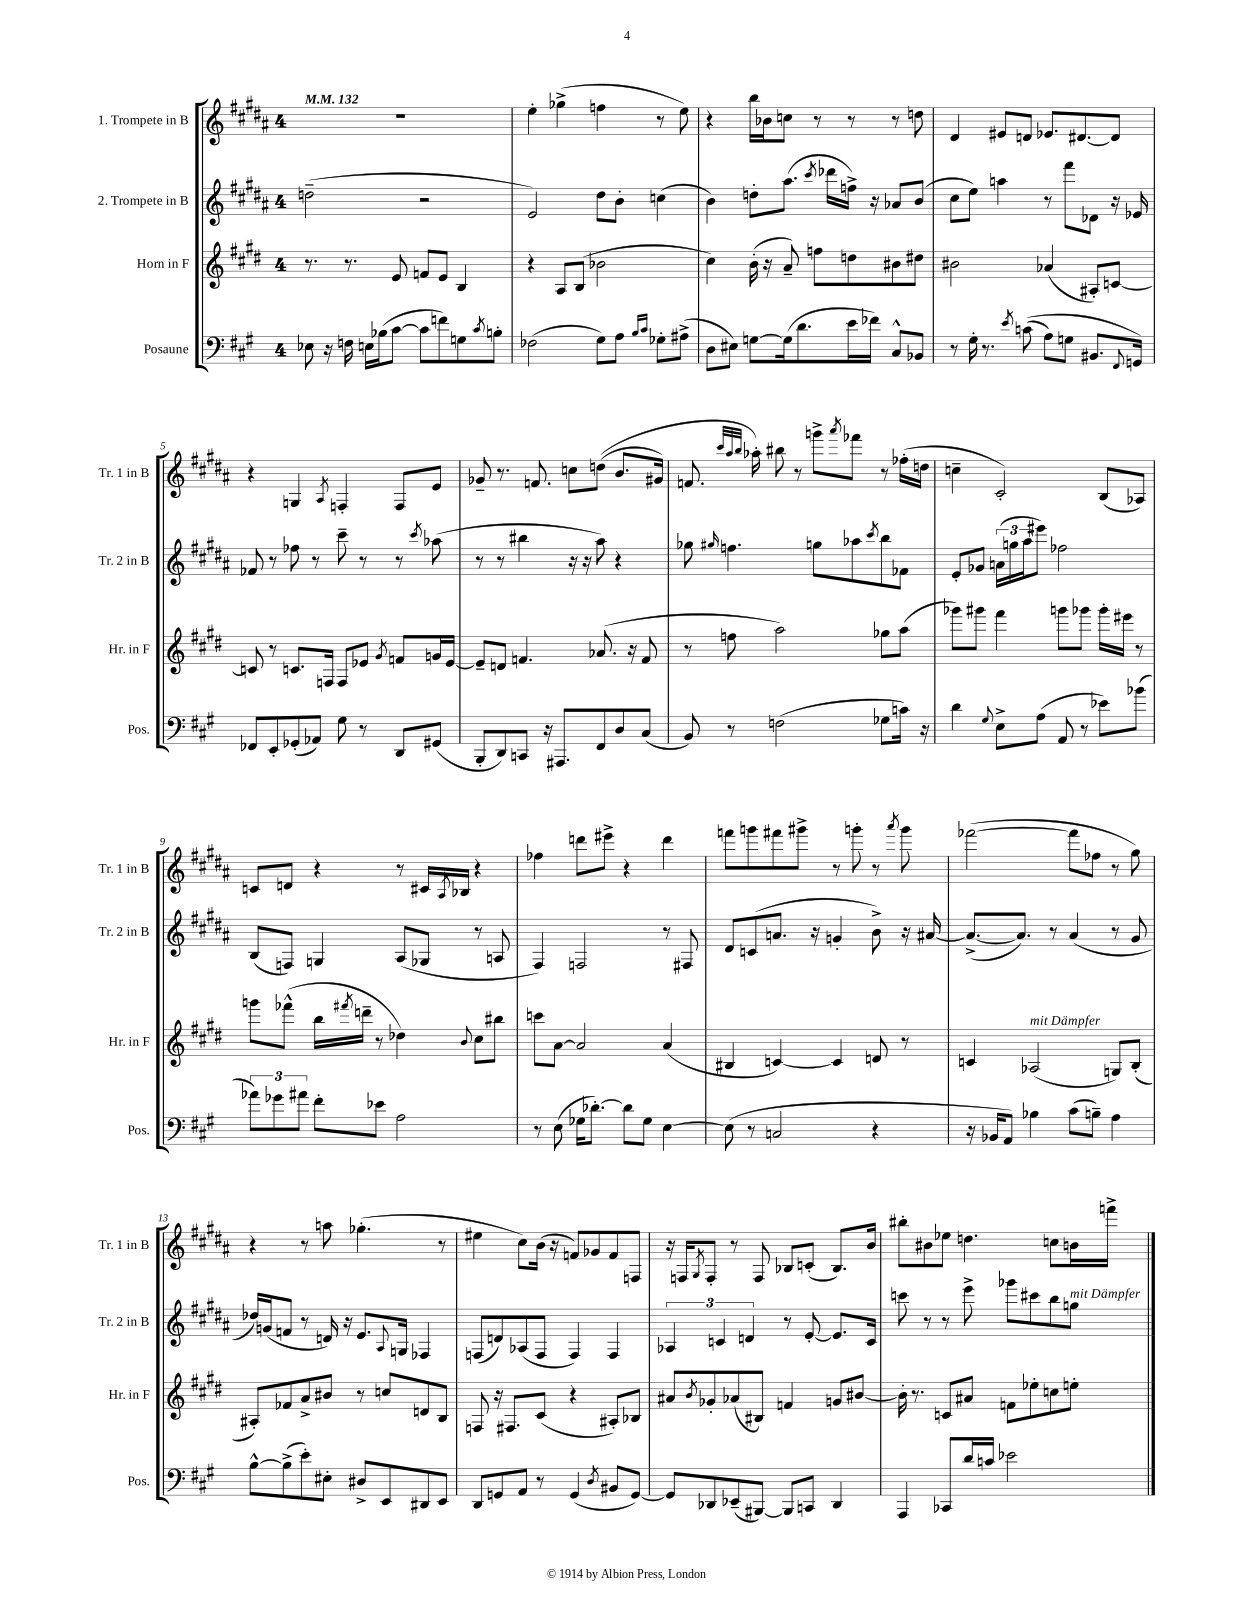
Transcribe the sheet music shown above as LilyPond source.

<<
\new StaffGroup <<
\new Staff = "s0" \with { instrumentName = "1. Trompete in B" shortInstrumentName = "Tr. 1 in B" } {
    \clef treble \key b \major \once \override Staff.TimeSignature.style = #'single-digit \time 4/4 \tempo 4 = 132
    R1 |
    e''4-. ges''4->( f''4 r8 e''8) |
    r4 b''16 bes'16 c''8 r8 r8 r8 d''8 |
    dis'4 eis'8 d'8 ees'8. dis'8.~ dis'8 |
    r4 g4 \acciaccatura { ais8 } f4-. f8 e'8 |
    ges'8-- r8. f'8. c''8 d''8(\( b'8. gis'16) |
    f'8. \grace { cis'''32 ais''32 b''32 } aes''16-.\) bis''8 r8 g'''8-> \acciaccatura { ais'''8 } fes'''8 r8 fes''16-.( d''16 |
    c''4-- cis'2-.) b8( aes8) |
    c'8 d'8 r4 r8 cis'16 \acciaccatura { ais8 } bes16 r4 |
    fes''4 d'''8 eis'''8-> r4 d'''4 |
    f'''8 g'''8 fis'''8 gis'''8-> r8 g'''8-. r8 \acciaccatura { ais'''8 } g'''8 |
    fes'''2~( fes'''8 fes''8 r8 gis''8) |
    r4 r8 a''8 ges''4.-.( r8 |
    eis''4 cis''8) b'16( r16 f'8) ges'8 f'8 f8 |
    r16 f16 \acciaccatura { gis8 } f8-. r8 f8 bes8 c'8-.( bes8.) b'16 |
    bis''8-. bis'8 ees''8 d''4. c''8 b'16 f'''16-> \bar "|." |
}
\new Staff = "s1" \with { instrumentName = "2. Trompete in B" shortInstrumentName = "Tr. 2 in B" } {
    \clef treble \key b \major \once \override Staff.TimeSignature.style = #'single-digit \time 4/4
    d''2--( r2 |
    e'2) dis''8 b'8-. c''4( |
    b'4) d''8-. ais''8.( \acciaccatura { cis'''8 } des'''16 f''16->) r16 aes'8 b'8( |
    cis''8 e''8) a''4 r8 fis'''8 des'8 r16 ees'16 |
    fes'8 r8 fes''8 r8 cis'''8-- r8 r8 \acciaccatura { cis'''8 } aes''8( |
    r8 r8 bis''4 r16 r16 ais''8) r4 |
    ges''8 \grace { gis''16 } f''4. g''8 aes''8 \acciaccatura { cis'''8 } b''8 fes'8 |
    e'8-. ges'8 \tuplet 3/2 { a'16( g''16 ais''16 } eis'''8) fes''2 |
    b8( f8) g4 ais8( ges8 r8 a8 |
    fis4) f2 r8 fis8 |
    dis'8 c'8( a'8. r16 g'4-. b'8->) r16 ais'16~ |
    ais'8.~->( ais'8.) r8 ais'4( r8 gis'8 |
    des''16) g'16( f'8 r8 d'16) r16 e'8. \appoggiatura { ais8 } g16 fes4 |
    f8( d'8) aes8( f8 f4) f4 |
    \tuplet 3/2 { aes4 c'4 d'4 } r8 e'8~-. e'8. c'16 |
    c'''8 r8 r8 e'''8-> ges'''8 cis'''8 b''8 g''8^\markup { \italic "mit Dämpfer" } \bar "|." |
}
\new Staff = "s2" \with { instrumentName = "Horn in F" shortInstrumentName = "Hr. in F" } {
    \clef treble \key e \major \once \override Staff.TimeSignature.style = #'single-digit \time 4/4
    r8. r8. e'8 f'8 e'8 b4 |
    r4 a8 b8( bes'2 |
    cis''4) b'16-.( r16 a'8--) f''8 d''8 bis'8 dis''8 |
    bis'2 aes'4( ais8-.) c'8~ |
    c'8 r8 c'8. f16 f8 ees'8 \acciaccatura { gis'8 } f'8 g'16 ees'16~ |
    ees'8-- d'8 f'4. aes'8.( r16 f'8 |
    r8 f''8 a''2) ges''8 a''8( |
    ges'''8) gis'''8 fis'''4 g'''8 ges'''8 ges'''16-. eis'''16 r8 |
    g'''8 fes'''8-^( b''16 \acciaccatura { fis'''8 } d'''16-- r8 des''4) \appoggiatura { b'8 } cis''8 bis''8 |
    c'''8 a'8~ a'2 a'4( |
    bis4 c'4~) c'4 d'8 r8 |
    c'4 aes2^\markup { \italic "mit Dämpfer" }( g8) b8-.( |
    ais8-.) fes'8 a'8-> bis'8 r8 c''8 d'8 b8 |
    f8 r16 fis8. cis'8( r4 ais8-.) bes8 |
    ais'8 \acciaccatura { b'8 } ges'8-. aes'8( bis8) f'4 g'8 bis'8~ |
    bis'16-. r8. c'8 ais'8 f'8 ees''8-. c''8 e''8-. \bar "|." |
}
\new Staff = "s3" \with { instrumentName = "Posaune" shortInstrumentName = "Pos." } {
    \clef bass \key a \major \once \override Staff.TimeSignature.style = #'single-digit \time 4/4
    ees8 r16 f16 e16 bes16( cis'8~ cis'8 f'8) g8 \acciaccatura { cis'8 } b8-. |
    fes2( gis8) a8 \grace { b16 cis'16 } ges8-. ais8->( |
    d8 eis8) g8~ g16( d'8. e'16 fes'16) cis8-^ bes,8 |
    r8 gis16-. r8. \acciaccatura { e'8 } c'8(\( a8) g8 bis,8. \appoggiatura { fis,8 } g,16\) |
    fes,8 e,8-. ges,8-.( aes,8) gis8 r8 d,8 gis,8( |
    b,,8-. d,8) c,8 r16 ais,,8. fis,8 d8 cis8( |
    b,8) r8 f2( ges8 c'16) r16 |
    d'4 \appoggiatura { gis8 } e8-> a8( a,8 r8 ees'8) bes'8( |
    \tuplet 3/2 { aes'8) ges'8 ais'8 } fis'8-. ees'8 a2 |
    r8 e8( ges16 des'8.~-.) des'8 ges8 e4~ |
    e8( r8 c2 r4 |
    r16 bes,16 a,8) bes4 cis'8( b8--) a4 |
    b8~-^ b8->( e'8-.) eis8-. dis8-> e,8 dis,8 e,8 |
    d,8 g,8 a,8 r8 g,4( \acciaccatura { d8 } bis,8 g,8~) |
    g,8 des,8 ees,8--( bis,,8~) bis,,8 c,8 des,4 |
    a,,4 ces,8 d'16 c'16 ees'2 \bar "|." |
}
>>
>>
